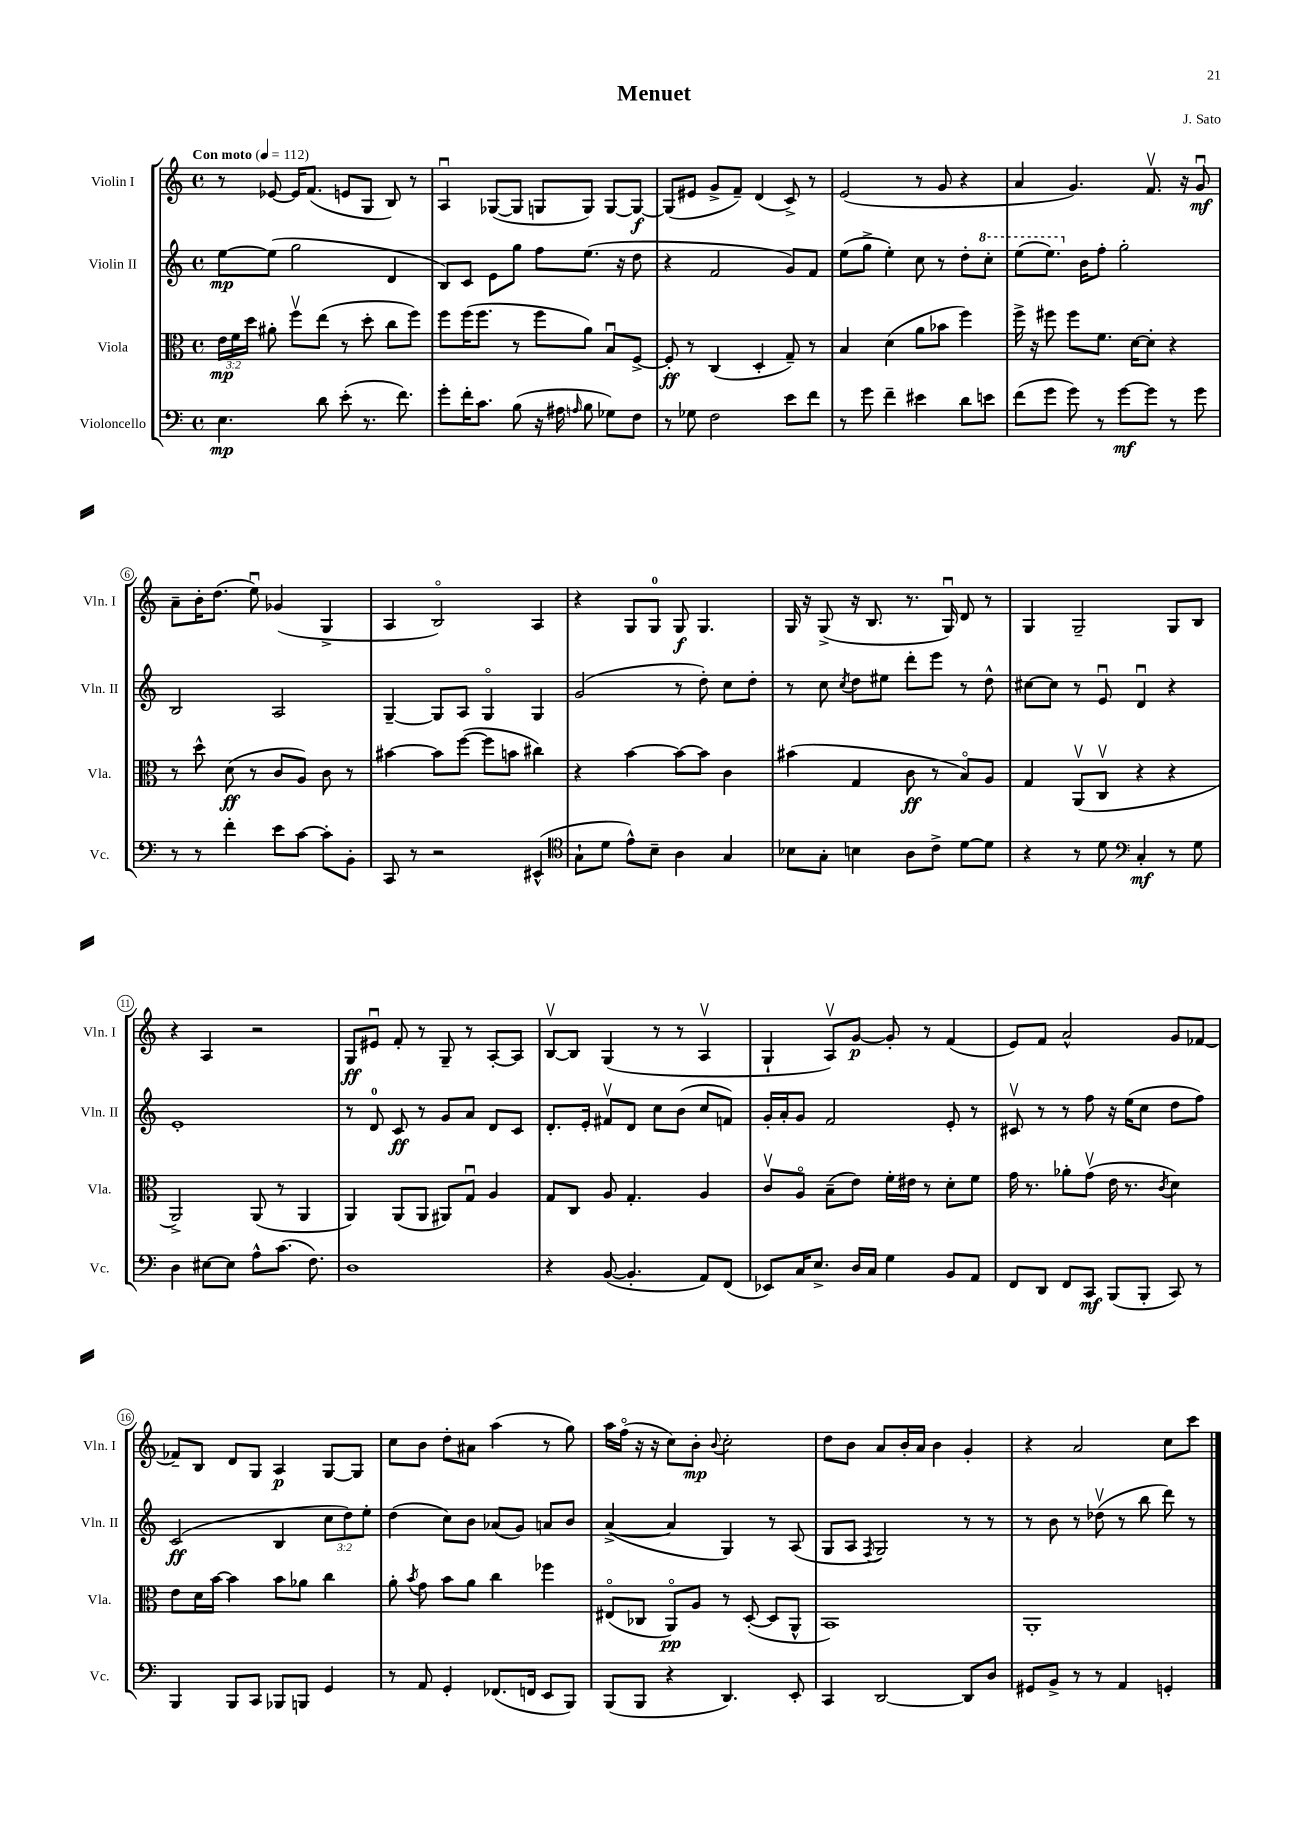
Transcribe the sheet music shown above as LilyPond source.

\header { title = "Menuet" composer = "J. Sato" }
<<
\new StaffGroup <<
\new Staff = "s0" \with { instrumentName = "Violin I" shortInstrumentName = "Vln. I" } {
    \clef treble \key c \major \defaultTimeSignature \time 4/4 \tempo "Con moto" 4 = 112
    \autoBeamOff r8 ees'8~ ees'16[ f'8.]( e'8[ g8] b8) r8 |
    a4\downbow ges8[~( ges8] g8[ g8]) g8[~ g8]~\f |
    g8[( eis'8] g'8[-> f'8]--) d'4( c'8->) r8 |
    e'2( r8 g'8 r4 |
    a'4 g'4.) f'8.\upbow r16 g'8\downbow\mf |
    a'8[-- b'16-. d''8.]( e''8\downbow) ges'4( g4-> |
    a4 b2\flageolet) a4 |
    r4 g8[ g8]-0 g8\f g4. |
    g16 r16 g8->( r16 b8. r8. g16\downbow) d'8 r8 |
    g4 g2-- g8[ b8] |
    r4 a4 r2 |
    g8[\ff eis'8]\downbow f'8-. r8 g8-- r8 a8[~-. a8] |
    b8[~\upbow b8] g4( r8 r8 a4\upbow |
    g4-! a8[\upbow) g'8]~\p g'8-. r8 f'4( |
    e'8[) f'8] a'2-^ g'8[ fes'8]~ |
    fes'8[-- b8] d'8[ g8] a4\p g8[~ g8] |
    c''8[ b'8] d''8[-. ais'8] a''4( r8 g''8) |
    a''16[ f''16]\flageolet( r16 r16 c''8[) b'8]-.\mp \appoggiatura { b'8 } c''2-. |
    d''8[ b'8] a'8[ b'16-. a'16] b'4 g'4-. |
    r4 a'2 c''8[ c'''8] \bar "|." |
}
\new Staff = "s1" \with { instrumentName = "Violin II" shortInstrumentName = "Vln. II" } {
    \clef treble \key c \major \defaultTimeSignature \time 4/4 \override Staff.TupletNumber.text = #tuplet-number::calc-fraction-text
    \autoBeamOff e''8[~\mp e''8]( g''2 d'4 |
    b8[) c'8] e'8[ g''8] f''8[ e''8.]( r16 d''8 |
    r4 f'2 g'8[) f'8] |
    e''8[( g''8]-> e''4-.) c''8 r8 d''8[-. \ottava #1 c'''8]-. |
    e'''8[( e'''8.]) \ottava #0 b'16[ f''8]-. g''2-. |
    b2 a2 |
    g4~-- g8[ a8] g4\flageolet g4 |
    g'2( r8 d''8-.) c''8[ d''8]-. |
    r8 c''8 \acciaccatura { c''8 } d''8[ eis''8] d'''8[-. e'''8] r8 d''8-^ |
    cis''8[~ cis''8] r8 e'8\downbow d'4\downbow r4 |
    e'1-. |
    r8 d'8-0 c'8\ff r8 g'8[ a'8] d'8[ c'8] |
    d'8.[-. e'16]-. fis'8[\upbow d'8] c''8[ b'8]( c''8[ f'8]) |
    g'16[-. a'16-. g'8] f'2 e'8-. r8 |
    cis'8\upbow r8 r8 f''8 r16 e''16[( c''8] d''8[ f''8]) |
    c'2\ff( b4 \tuplet 3/2 { c''8[ d''8) e''8]-. } |
    d''4( c''8[) b'8] aes'8[( g'8]) a'8[ b'8] |
    a'4~->( a'4 g4) r8 a8( |
    g8[ a8] \acciaccatura { f8 } g2) r8 r8 |
    r8 b'8 r8 des''8\upbow( r8 b''8 d'''8) r8 \bar "|." |
}
\new Staff = "s2" \with { instrumentName = "Viola" shortInstrumentName = "Vla." } {
    \clef alto \key c \major \defaultTimeSignature \time 4/4 \override Staff.TupletNumber.text = #tuplet-number::calc-fraction-text
    \autoBeamOff \tuplet 3/2 { e'16[\mp f'16 d''16] } ais'8-. f''8[\upbow e''8]( r8 d''8-. c''8[ f''8]) |
    f''8[ f''16( f''8.] r8 f''8[ a'8]) b8[\downbow f8]~-> |
    f8-.\ff r8 c4( d4-. g8--) r8 |
    b4 d'4( a'8[ bes'8] f''4) |
    f''16-> r16 fis''8 fis''8[ f'8.] d'16[~ d'8]-. r4 |
    r8 d''8-^ d'8\ff( r8 c'8[ a8]) c'8 r8 |
    bis'4~ bis'8[ f''8]~( f''8[ b'8] cis''4) |
    r4 b'4~ b'8[~ b'8] c'4 |
    bis'4( g4 c'8\ff r8 b8[\flageolet) a8] |
    g4 a,8[\upbow( c8]\upbow r4 r4 |
    a,2->) a,8( r8 a,4 |
    a,4) a,8[( a,8] ais,8[) g8]\downbow a4 |
    g8[ c8] a8 g4.-. a4 |
    c'8[\upbow a8]\flageolet b8[--( e'8]) f'16[-. eis'16] r8 d'8[-. f'8] |
    g'16 r8. aes'8[-. g'8]\upbow( e'16 r8. \acciaccatura { c'8 } d'4) |
    e'8[ d'16 b'16]~ b'4 b'8[ aes'8] c''4 |
    a'8-. \acciaccatura { b'8 } g'8 b'8[ a'8] c''4 fes''4 |
    eis8[\flageolet( ces8] a,8[\flageolet\pp) a8] r8 d8~-.( d8[ a,8]-^ |
    b,1) |
    a,1-. \bar "|." |
}
\new Staff = "s3" \with { instrumentName = "Violoncello" shortInstrumentName = "Vc." } {
    \clef bass \key c \major \defaultTimeSignature \time 4/4
    \autoBeamOff e4.\mp d'8 e'8-.( r8. f'8.) |
    g'8[-. f'16-. c'8.] b8( r16 ais16 \grace { a16 } b8 ges8[) f8] |
    r8 ges8 f2 e'8[ f'8] |
    r8 g'8 f'4-- eis'4 d'8[ e'8] |
    f'8[( g'8] g'8) r8 g'8[~\mf g'8] r8 g'8 |
    r8 r8 f'4-. e'8[ c'8]~ c'8[-. b,8]-. |
    c,8 r8 r2 eis,4-^( |
    \clef tenor g8[-! d'8] e'8[-^) b8]-- a4 g4 |
    bes8[ g8]-. b4 a8[ c'8]-> d'8[~ d'8] |
    r4 r8 d'8 \clef bass c4-.\mf r8 g8 |
    d4 eis8[~ eis8] a8[-^ c'8.]( f8.) |
    d1 |
    r4 b,8~( b,4.-. a,8[) f,8]( |
    ees,8[) c16 e8.]-> d16[ c16] g4 b,8[ a,8] |
    f,8[ d,8] f,8[ c,8]\mf b,,8[( b,,8]-. c,8) r8 |
    b,,4 b,,8[ c,8] bes,,8[ b,,8] g,4 |
    r8 a,8 g,4-. fes,8.[( f,16] e,8[ b,,8]) |
    b,,8[( b,,8] r4 d,4.) e,8-. |
    c,4 d,2~ d,8[ d8] |
    gis,8[ b,8]-> r8 r8 a,4 g,4-. \bar "|." |
}
>>
>>
\layout { \context { \Score \override BarNumber.stencil = #(make-stencil-circler 0.1 0.3 ly:text-interface::print) } }
